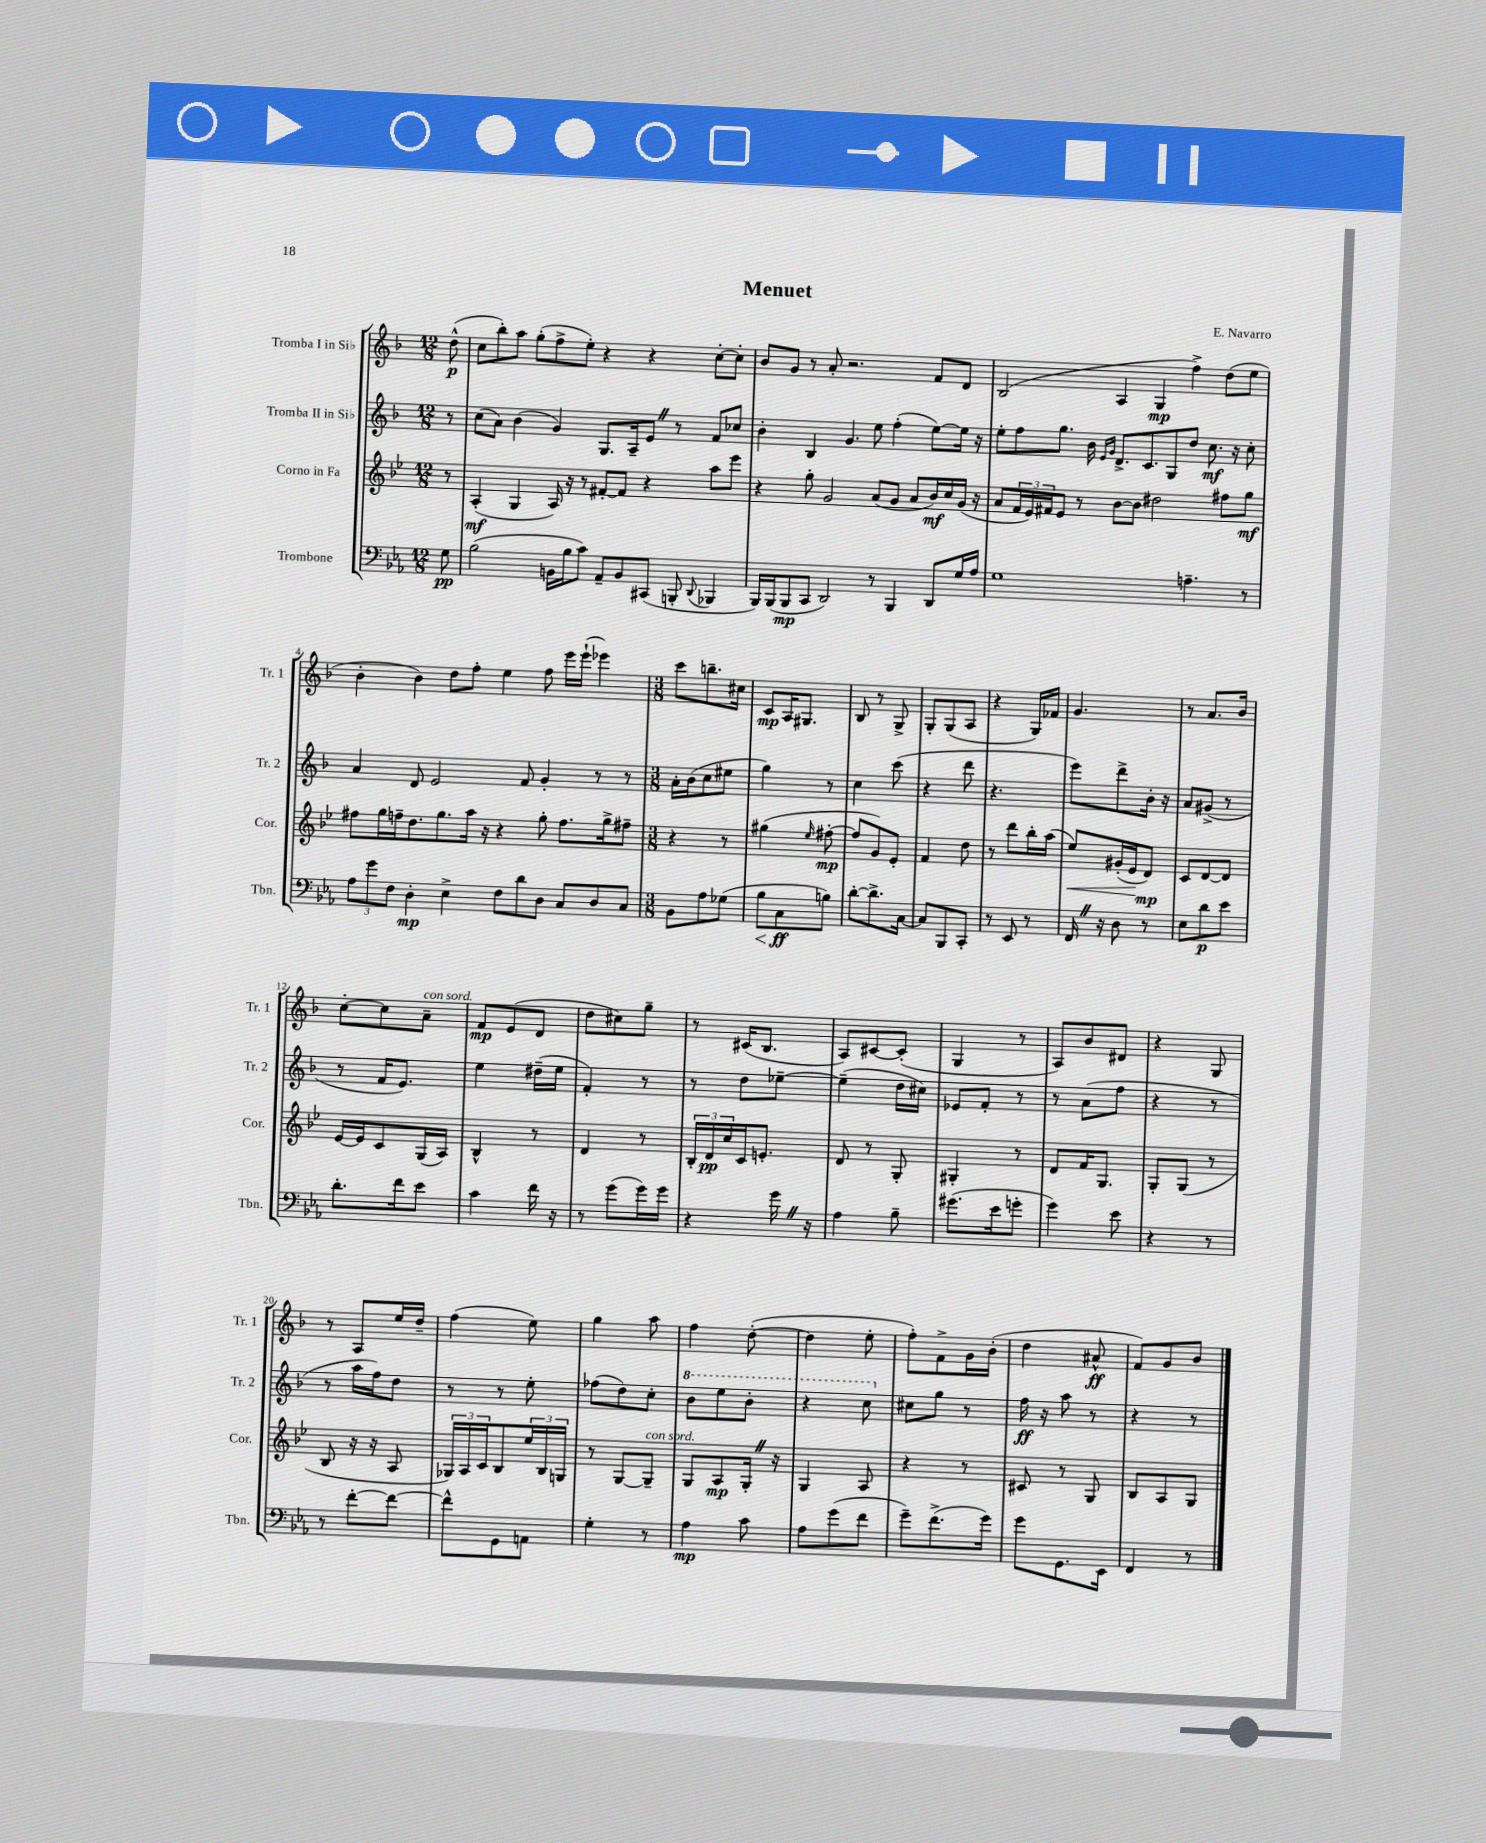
\header { title = "Menuet" composer = "E. Navarro" }
<<
\new StaffGroup <<
\new Staff = "s0" \with { instrumentName = "Tromba I in Sib" shortInstrumentName = "Tr. 1" } {
    \clef treble \key f \major \numericTimeSignature \time 12/8 \partial 8
    d''8-^\p( |
    c''8 bes''8-.) a''8 g''8-.( f''8-> e''8-.) r4 r4 c''8~-. c''8-. |
    bes'8 g'8 r8 a'8-. r2. f'8 d'8 |
    bes2( a4 g4\mp f''4->) d''8( e''8 |
    bes'4-. bes'4) d''8 f''8-. e''4 f''8 e'''16 e'''16-!( ees'''4) |
    \numericTimeSignature \time 3/8 c'''8 b''8.-- cis''16 |
    c'8\mp a16 gis8. |
    bes8 r8 g8-> |
    g8-. g8( a8 |
    r4 g16) fes'16 |
    g'4. |
    r8 a'8. bes'16 |
    c''8~-. c''8 a'8--^\markup { \italic "con sord." } |
    f'8\mp e'8( d'8 |
    d''8 cis''8) g''8-- |
    r8 cis'16( bes8. |
    a8) cis'8~ cis'8-.( |
    g4 r8 |
    a8) bes'8 dis'8 |
    r4 g8 |
    r8 a8 e''16 d''16-- |
    f''4( e''8) |
    g''4 a''8 |
    f''4 d''8~-.( |
    d''4 e''8-. |
    f''8-.) f'8-> g'16 bes'16-.( |
    d''4 ais'8-^\ff |
    f'8) g'8 bes'8 \bar "|." |
}
\new Staff = "s1" \with { instrumentName = "Tromba II in Sib" shortInstrumentName = "Tr. 2" } {
    \clef treble \key f \major \numericTimeSignature \time 12/8 \partial 8
    r8 |
    c''8( a'8) bes'4( g'4) g8. a16-- e'8 \once \override BreathingSign.text = \markup { \musicglyph "scripts.caesura.straight" } \breathe r8 f'8 ces''8 |
    bes'4-. bes4 g'4. e''8 f''4-.( e''8~) e''16 r16 |
    e''8-. f''8 g''8. bes'16 \grace { e'16 g'16 } d'8.-> c'8. g8 d''8 c''8.\mf r16 c''8-. |
    a'4 d'8 e'2 f'8 g'4-. r8 r8 |
    \numericTimeSignature \time 3/8 a'16-. bes'16( c''8 eis''8 |
    g''4) r8 |
    c''4 c'''8( |
    r4 d'''8 |
    r4. |
    e'''8) d'''8-> bes'16-. r16 |
    a'8 gis'8->( r8 |
    r8 f'16 e'8.) |
    e''4 dis''16--( e''16 |
    f'4-.) r8 |
    r8 d''8 ees''8~-- |
    ees''4--( d''16 cis''16) |
    ees'8 f'8-. r8 |
    r8 a'8( f''8 |
    r4 r8 |
    r8 a''16 f''16) d''8 |
    r8 r8 e''8-. |
    fes''8( d''8) c''8-. |
    \ottava #1 bes''8 e'''8 bes''8-. |
    r4 c'''8 \ottava #0 |
    cis''8 g''8 r8 |
    f''16\ff r16 a''8 r8 |
    r4 r8 \bar "|." |
}
\new Staff = "s2" \with { instrumentName = "Corno in Fa" shortInstrumentName = "Cor." } {
    \clef treble \key bes \major \numericTimeSignature \time 12/8 \partial 8
    r8 |
    a4-.\mf( g4 a16) r16 r8 fis'8~-. fis'8 r4 a''8 ees'''8 |
    r4 g''8-. g'2 a'8( g'8 a'8 bes'16\mf) c''16 g'16( r16 |
    a'8 \tuplet 3/2 { f'16 ees'16) fis'16 } ees'8 r8 bes'8~ bes'8 dis''2 fis''8 g''8\mf |
    fis''8 g''16 f''16-- d''8. g''8. a''16 r16 r4 g''8-. f''8. g''16-> fis''8-- |
    \numericTimeSignature \time 3/8 r4 r8 |
    gis''4( \grace { ees''16 } fis''8~-.\mp |
    fis''8 g'8) ees'8-. |
    f'4 d''8 |
    r8 d'''8 bes''16-. a''16( |
    ees''8\<) gis'16-.( ees'16\! d'8\mp) |
    c'8 d'8~ d'8 |
    ees'16~ ees'16 c'8 g16( a16) |
    bes4-^ r8 |
    d'4 r8 |
    \tuplet 3/2 { bes16-. d'16\pp c''16 } c'16 e'8.-. |
    d'8 r8 g8-. |
    gis4-. r8 |
    d'8 f'16 g8. |
    g8-. g8( r8 |
    bes8 r16 r16 a8 |
    \tuplet 3/2 { ges16) a16 c'16 } bes8 \tuplet 3/2 { ees''16 bes16 g16 } |
    r8 g8~ g8--^\markup { \italic "con sord." } |
    g8 a8\mp g16-. \once \override BreathingSign.text = \markup { \musicglyph "scripts.caesura.straight" } \breathe r16 |
    g4 a8 |
    r4 r8 |
    cis'8 r8 g8 |
    bes8 a8 g8 \bar "|." |
}
\new Staff = "s3" \with { instrumentName = "Trombone" shortInstrumentName = "Tbn." } {
    \clef bass \key ees \major \numericTimeSignature \time 12/8 \partial 8
    g8\pp |
    bes2( b,16 bes16 c'8) aes,8-- b,8 cis,8( b,,8-. \appoggiatura { d,8 } bes,,4 |
    bes,,16) bes,,16( bes,,8\mp c,8 d,2) r8 bes,,4 d,8 g16 aes16 |
    g1 a4.-- r8 |
    \tuplet 3/2 { aes8 g'8 f8 } d4-.\mp ees4-> f8 d'8 d8 c8 d8 c8 |
    \numericTimeSignature \time 3/8 bes,8 aes8 ges8( |
    bes8\< c8\ff\! b8) |
    d'8~-. d'8.-> c16~ |
    c8 bes,,8 c,8-. |
    r8 ees,8 r8 |
    f,16 \once \override BreathingSign.text = \markup { \musicglyph "scripts.caesura.straight" } \breathe r16 d8 r8 |
    ees8 d'8\p ees'8 |
    d'8.-. f'16 ees'8 |
    c'4 f'16 r16 |
    r8 g'8( g'16) g'16 |
    r4 g'16 \once \override BreathingSign.text = \markup { \musicglyph "scripts.caesura.straight" } \breathe r16 |
    aes4 bes8-- |
    gis'8.( ees'16 g'8-. |
    g'4) ees'8 |
    r4 r8 |
    r8 f'8~-. f'8~ |
    f'8-^ g,8 a,8 |
    g4-. r8 |
    aes4\mp c'8 |
    aes8 g'8( f'8 |
    g'8--) f'8.->( g'16) |
    g'8 g,8. ees,16 |
    f,4 r8 \bar "|." |
}
>>
>>
